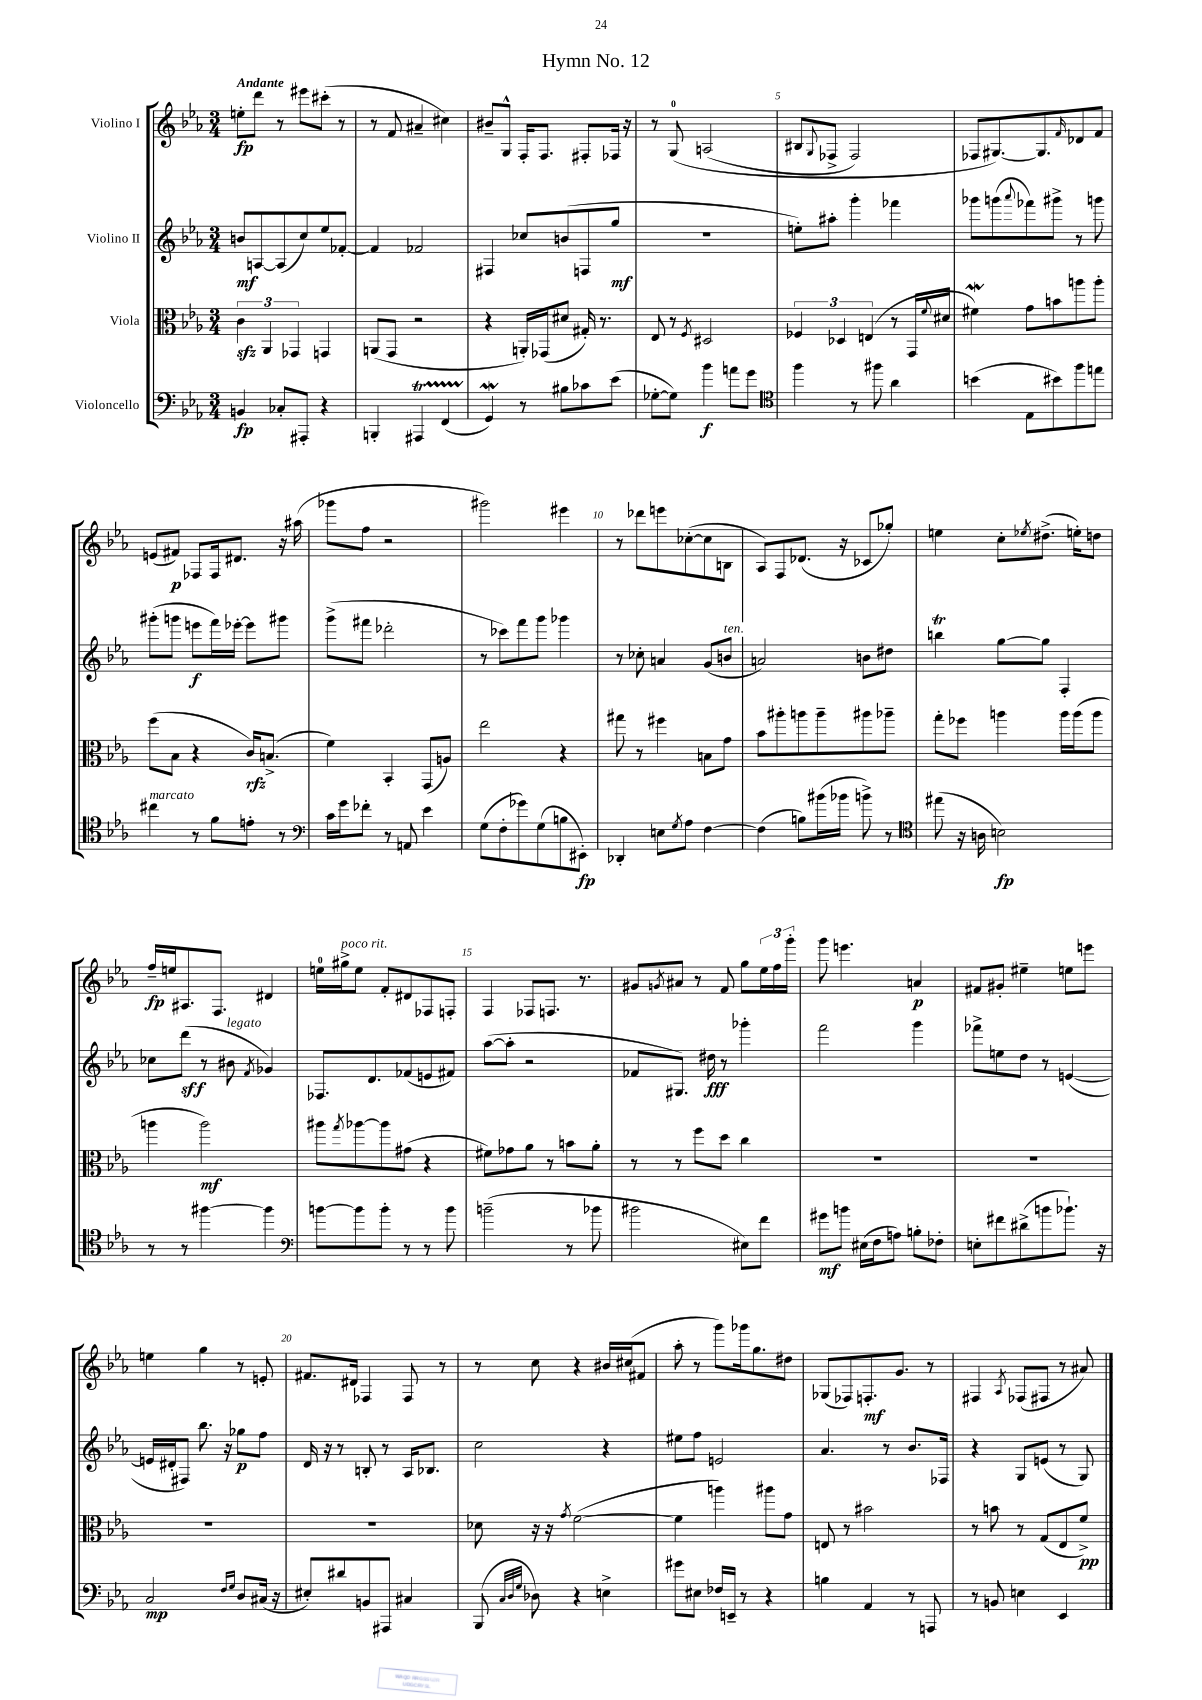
\header { title = "Hymn No. 12" }
<<
\new StaffGroup <<
\new Staff = "s0" \with { instrumentName = "Violino I" } {
    \clef treble \key ees \major \numericTimeSignature \time 3/4 \tempo "Andante"
    e''8-.\fp d'''8 r8 eis'''8 cis'''8-.( r8 |
    r8 f'8 ais'4-- cis''4) |
    bis'8-- g8-^ f16-. f8. fis8-. fes16 r16 |
    r8 g8-0\( a2( |
    bis8 \appoggiatura { g8 } fes8-> fes2) |
    fes8 gis8.~\) gis8. \grace { f'16 } des'8 f'8 |
    e'8( fis'8\p) fes8 fes16 dis'8. r16 ais''16( |
    ges'''8 f''8 r2 |
    gis'''2) eis'''4 |
    r8 des'''8 e'''8 ces''8~-.( ces''8 b8 |
    aes8) f8 des'8.( r16 ces'8 ges''8-.) |
    e''4 c''8-. \acciaccatura { ees''8 } dis''8.->( e''16-.) d''8 |
    f''16--\fp e''16 ais8. f8. dis'4 |
    e''16-0 gis''16->^\markup { \italic "poco rit." } e''8 f'8-. dis'8 fes8 f8-. |
    f4 fes8 f8. r8. |
    gis'8 \acciaccatura { g'8 } ais'8 r8 f'8 g''8 \tuplet 3/2 { ees''16 f''16 g'''16-. } |
    g'''8 e'''4. a'4\p |
    fis'8 gis'8-. eis''4-- e''8 e'''8 |
    e''4 g''4 r8 e'8-. |
    fis'8. dis'16 fes4 fes8 r8 |
    r8 c''8 r4 bis'16 cis''16( fis'8 |
    aes''8-. r8 g'''8) ges'''16 g''8. dis''8 |
    ges8( fes8) f8.-.\mf g'8. r8 |
    fis4 \acciaccatura { aes8 } fes8( fis8 r8 ais'8) \bar "|." |
}
\new Staff = "s1" \with { instrumentName = "Violino II" } {
    \clef treble \key ees \major \numericTimeSignature \time 3/4
    b'8\mf a8~ a8( c''8) ees''8 fes'8~-. |
    fes'4 fes'2 |
    fis4 ces''8 b'8( f8 g''8\mf |
    R2. |
    e''8-.) ais''8-. g'''4-. fes'''4 |
    ges'''8 g'''8( \appoggiatura { aes'''8 } fes'''8) gis'''8-> r8 g'''8 |
    gis'''8-.( g'''8 e'''8\f f'''16) ees'''16~-. ees'''8 gis'''8 |
    g'''8->( fis'''8 des'''2-. |
    r8 ces'''8) f'''8 g'''8 ges'''4 |
    r8 ces''8-. a'4 g'8( b'8^\markup { \italic "ten." } |
    a'2) b'8 dis''8 |
    b''4\trill g''8~ g''8 f4-. |
    ces''8 d'''8\sff( r8 bis'8^\markup { \italic "legato" } \acciaccatura { f'8 } ges'4) |
    fes8. d'8. fes'8( e'8 fis'8) |
    aes''8~( aes''8-. r2 |
    fes'8 gis8.) dis''16\fff r8 ges'''4-. |
    f'''2 g'''4 |
    fes'''8-> e''8 d''8 r8 e'4~( |
    e'16 dis'16-. fis8) bes''8. r16 ges''8\p f''8 |
    d'16 r16 r8 b8-. r8 aes16 bes8. |
    c''2 r4 |
    eis''8 f''8 e'2 |
    aes'4. r8 bes'8. fes16 |
    r4 g8 e'8( r8 g8) \bar "|." |
}
\new Staff = "s2" \with { instrumentName = "Viola" } {
    \clef alto \key ees \major \numericTimeSignature \time 3/4
    \tuplet 3/2 { c'4\sfz aes,4 ges,4 } g,4 |
    a,8( g,8 r2 |
    r4 a,16-.) ges,16( dis'8 gis16-.) r8. |
    ees8 r8 \acciaccatura { f8 } dis2 |
    \tuplet 3/2 { fes4 des4 e4( } r8 g,16 \appoggiatura { f'8 } dis'16 |
    fis'4\mordent) g'8 b'8 a''8 a''8-. |
    f''8( bes8 r4 c'16\rfz) b8.->( |
    f'4) bes,4-. g,8( a8) |
    ees''2 r4 |
    gis''8 r8 fis''4 b8 g'8 |
    bes'8 ais''8-. a''8 a''8-- ais''8 aes''8-- |
    g''8-. fes''8 a''4 a''16 a''16( a''8 |
    a''4 a''2\mf) |
    ais''8 \acciaccatura { g''8 } aes''8~ aes''8 gis'8( r4 |
    fis'8) ges'8 aes'8 r8 b'8 aes'8-. |
    r8 r8 f''8 d''8 c''4 |
    R2. |
    R2. |
    R2. |
    R2. |
    des'8 r16 r16 \acciaccatura { g'8 } f'2~( |
    f'4 a''4) ais''8 g'8 |
    e8 r8 bis'2 |
    r8 b'8 r8 g8( ees8 f'8->\pp) \bar "|." |
}
\new Staff = "s3" \with { instrumentName = "Violoncello" } {
    \clef bass \key ees \major \numericTimeSignature \time 3/4
    b,4\fp ces8-. ais,,8-. r4 |
    b,,4-. ais,,4\startTrillSpan f,4( |
    g,4\mordent\stopTrillSpan) r8 bis8 ces'8 ees'8( |
    ges8~-. ges8) bes'4\f a'8 g'8 |
    \clef tenor f''4 r8 fis''8 aes'4 |
    b'4( ees8 bis'8) f''8 e''8 |
    cis''4^\markup { \italic "marcato" } r8 f'8 e'8-. r8 |
    \clef bass c'16 g'16 fes'8-. r8 a,8 ees'4 |
    g8( f8-. ges'8) g8( b8 eis,8-.\fp) |
    des,4-. e8 \acciaccatura { g8 } aes8 f4~ |
    f4( b8) bis'16( bes'16 b'8->) r8 |
    \clef tenor eis''8( r16 a16 b2\fp) |
    r8 r8 fis''4~ fis''4 |
    \clef bass b'8~ b'8 b'8-. r8 r8 b'8 |
    b'2--( r8 bes'8 |
    bis'2 eis8) f'8 |
    gis'8\mf b'8 eis16( f16 a8) b8-. fes8-. |
    e8-. fis'8 dis'8->( b'8 bes'8.-!) r16 |
    c2\mp \grace { f16 g16 } d8 cis16( r16 |
    eis8-.) dis'8 b,8 ais,,8 cis4 |
    bes,,8( \grace { c32 d32 g32 } des8) r4 e4-> |
    gis'8 eis8 fes16 e,16-- r8 r4 |
    b4 aes,4 r8 a,,8 |
    r8 b,8 e4 ees,4 \bar "|." |
}
>>
>>
\layout { \context { \Score \override BarNumber.break-visibility = ##(#f #t #t) barNumberVisibility = #(every-nth-bar-number-visible 5) } }
